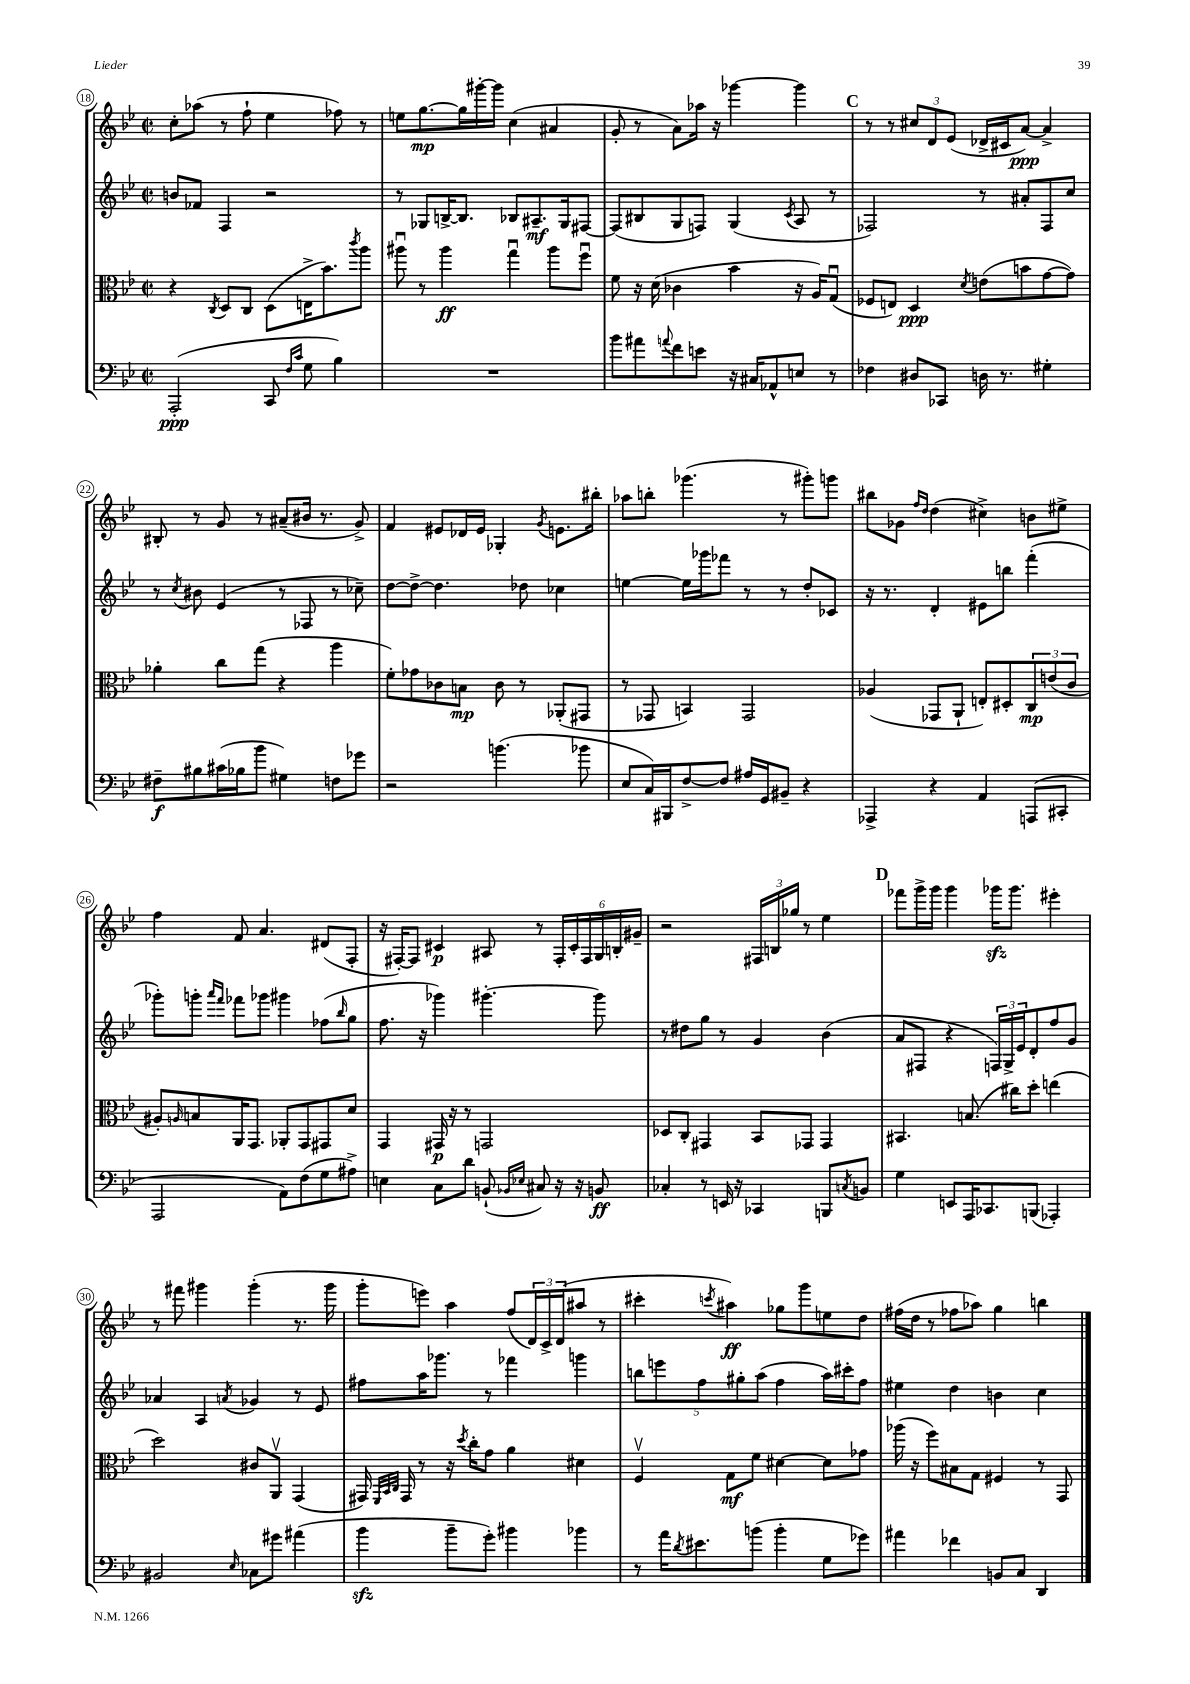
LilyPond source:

<<
\new StaffGroup <<
\new Staff = "s0" {
    \clef treble \key bes \major \defaultTimeSignature \time 2/2
    c''8-. aes''8( r8 f''8-! ees''4 fes''8) r8 |
    e''8 g''8.~\mp g''16 gis'''16~-. gis'''16 c''4( ais'4 |
    g'8-. r8 a'8) aes''16 r16 ges'''4~ ges'''4 |
    \mark \markup { \bold "C" } r8 r8 \tuplet 3/2 { cis''8 d'8 ees'8( } des'16-> cis'16 a'8~\ppp) a'4-> |
    bis8-. r8 g'8 r8 ais'8--( bis'16 r8. g'8->) |
    f'4 eis'8 des'16 eis'16 ges4-. \acciaccatura { g'8 } e'8. bis''16-. |
    aes''8 b''8-. ges'''4.( r8 gis'''8-.) g'''8 |
    bis''8 ges'8 \grace { f''16 d''16 } d''4( cis''4->) b'8 eis''8-> |
    f''4 f'8 a'4. dis'8( f8-. |
    r16 fis16~-.) fis8 cis'4\p ais8 r8 \tuplet 6/4 { fis16-. cis'16-. fis16 g16 b16-. gis'16-- } |
    r2 \tuplet 3/2 { fis16 b16 ges''16 } r8 ees''4 |
    \mark \markup { \bold "D" } fes'''8 g'''16-> g'''16 g'''4 ges'''16\sfz ges'''8. eis'''4-. |
    r8 fis'''8 gis'''4 gis'''4-.( r8. gis'''16 |
    g'''8-. e'''8) a''4 f''8( \tuplet 3/2 { d'16) c'16-> d'16( } ais''8 r8 |
    cis'''4-. \acciaccatura { c'''8 } ais''4\ff) ges''8 g'''8 e''8 d''8 |
    fis''16( d''16 r8 fes''8 aes''8) g''4 b''4 \bar "|." |
}
\new Staff = "s1" {
    \clef treble \key bes \major \defaultTimeSignature \time 2/2
    b'8 fes'8 f4 r2 |
    r8 ges8 b16~-> b8. bes8 ais8.--\mf ges16 fis8~ |
    fis8( bis8 g8 f8) g4( \acciaccatura { c'8 } a8 r8 |
    \mark \markup { \bold "C" } fes2) r8 ais'8-. fes8 c''8 |
    r8 \acciaccatura { c''8 } bis'8 ees'4( r8 fes8 r8 ces''8--) |
    d''8~ d''8~-> d''4. des''8 ces''4 |
    e''4~ e''16 ges'''16 fes'''8 r8 r8 d''8-. ces'8 |
    r16 r8. d'4-. eis'8 b''8 f'''4-.( |
    ges'''8-.) g'''8-. \grace { a'''16 f'''16 } fes'''8 ges'''8 gis'''4 fes''8( \grace { bes''16 } g''8 |
    f''8. r16 ges'''4) gis'''4.~-. gis'''8 |
    r8 dis''8 g''8 r8 g'4 bes'4( |
    \mark \markup { \bold "D" } a'8 fis8 r4 \tuplet 3/2 { f16) g16-> ees'16 } d'8-. f''8 g'8 |
    aes'4 a4 \acciaccatura { a'8 } ges'4 r8 ees'8 |
    fis''8 a''16 ges'''8. r8 fes'''4 g'''4 |
    \tuplet 5/4 { b''8 e'''8 f''8 gis''8-. a''8( } f''4 a''16) cis'''16-. f''8 |
    eis''4 d''4 b'4 c''4 \bar "|." |
}
\new Staff = "s2" {
    \clef alto \key bes \major \defaultTimeSignature \time 2/2
    r4 \acciaccatura { c8 } d8 c8 d8( e16-> bes'8.) \acciaccatura { c'''8 } a''8 |
    ais''8\downbow r8 ais''4\ff g''4\downbow ais''8 f''8\downbow |
    f'8 r16 d'16( ces'4 bes'4 r16 a16) g8\downbow( |
    \mark \markup { \bold "C" } fes8 e8) d4\ppp \acciaccatura { d'8 } e'8( b'8 g'8~ g'8) |
    aes'4-. c''8 g''8( r4 a''4 |
    f'8-.) ges'8 ces'8 b8\mp ces'8 r8 aes,8-.( gis,8 |
    r8 ges,8 b,4) ges,2 |
    aes4( ges,8 a,8-! e8-.) dis8-. \tuplet 3/2 { c8\mp e'8( c'8 } |
    ais8-.) \grace { a16 } b8 a,16 g,8. aes,8-. g,8 gis,8 d'8 |
    g,4 gis,16\p r16 r8 g,2 |
    des8 c8-. gis,4 bes,8 ges,8 ges,4 |
    \mark \markup { \bold "D" } bis,4. b8.( cis''16) d''8-. e''4( |
    d''2) cis'8 a,8\upbow g,4( |
    gis,16) \grace { f,32 bes,32 c32 } gis,16 r8 r16 \acciaccatura { d''8 } c''16-. g'8 a'4 dis'4 |
    f4\upbow g8\mf f'8 dis'4~ dis'8 ges'8 |
    aes''16( r16 f''8) bis8 g8 fis4 r8 g,8 \bar "|." |
}
\new Staff = "s3" {
    \clef bass \key bes \major \defaultTimeSignature \time 2/2
    a,,2-.\ppp( c,8 \grace { f16 c'16 } g8 bes4) |
    R1 |
    bes'8 ais'8 \appoggiatura { a'8 } f'8 e'8 r16 cis16 aes,8-^ e8 r8 |
    \mark \markup { \bold "C" } fes4 dis8 ces,8 d16 r8. gis4-. |
    fis8--\f bis8 cis'16( bes16 bes'8 gis4) f8 ges'8 |
    r2 b'4.( bes'8 |
    ees8 c16) bis,,16 f8~-> f8 ais16 g,16 bis,8-- r4 |
    aes,,4-> r4 a,4 a,,8( cis,8-. |
    a,,2 a,8) f8( g8 ais8->) |
    e4 c8 d'8 b,8-!( \grace { bes,16 ees16 } cis8) r16 r16 b,8\ff |
    ces4-. r8 e,16 r16 ces,4 b,,8 \acciaccatura { c8 } b,8 |
    \mark \markup { \bold "D" } g4 e,8 a,,16 ces,8. b,,8( aes,,4-.) |
    bis,2 \grace { ees16 } ces8 gis'8 ais'4( |
    bes'4\sfz bes'8-- g'8-.) bis'4 bes'4 |
    r8 a'16 \acciaccatura { d'8 } eis'8. b'8( b'4-. g8 ges'8) |
    ais'4 fes'4 b,8 c8 d,4 \bar "|." |
}
>>
>>
\layout { \context { \Score currentBarNumber = #18 \override BarNumber.stencil = #(make-stencil-circler 0.1 0.3 ly:text-interface::print) } }
